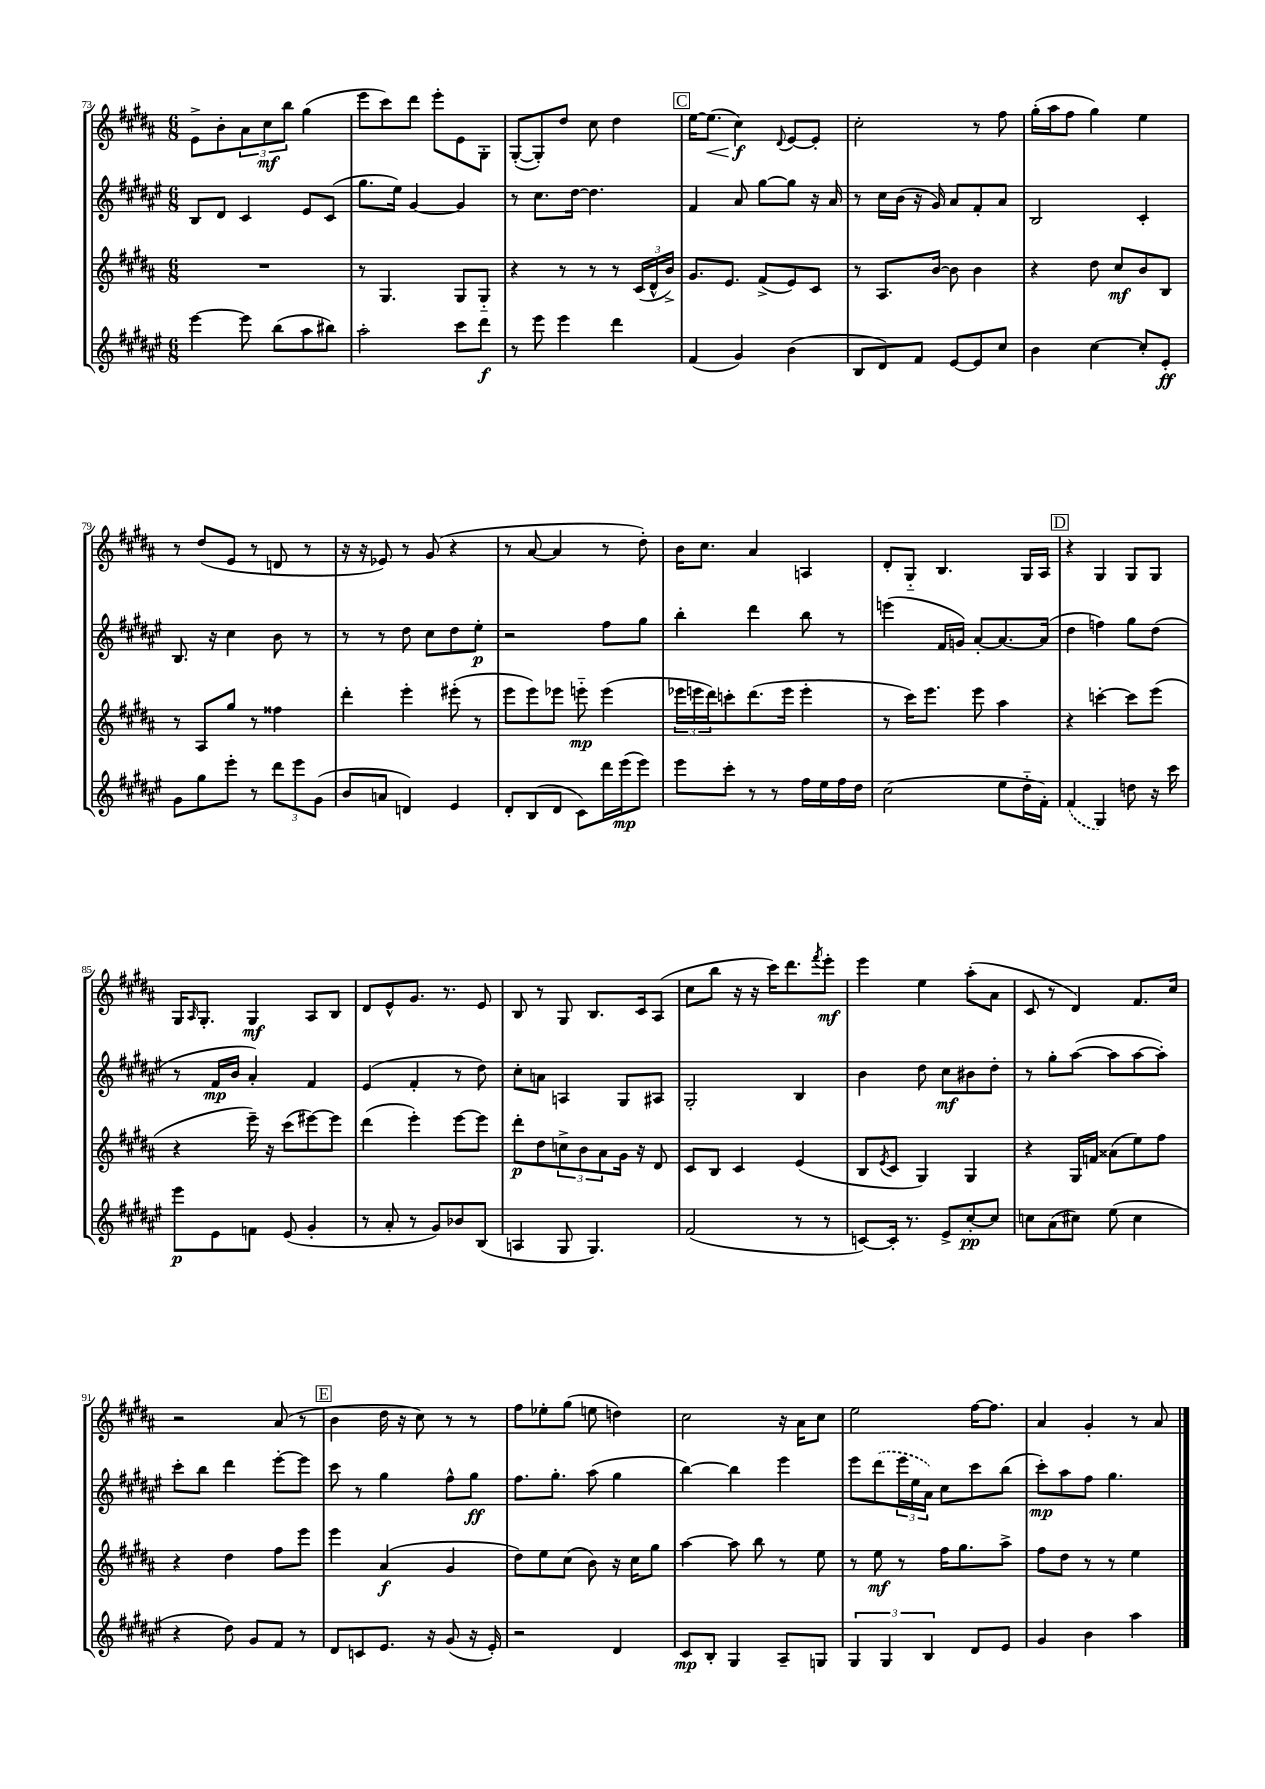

**kern	**kern	**kern	**kern
*staff4	*staff3	*staff2	*staff1
*clefG2	*clefG2	*clefG2	*clefG2
*k[f#c#g#d#a#e#]	*k[f#c#g#d#a#]	*k[f#c#g#d#a#e#]	*k[f#c#g#d#a#]
*M6/8	*M6/8	*M6/8	*M6/8
[4eee#	2.r	8B	8e^
.	.	8d#	8b'
8eee#]	.	4c#	12a#
.	.	.	12cc#
(8bb	.	.	.
.	.	.	12bb
8aa#	.	8e#	(4gg#
8bb#)	.	(8c#	.
=	=	=	=
2aa#'	8r	8.gg#	8eee
.	4.G#	.	8ccc#)
.	.	16ee#)	.
.	.	[4g#	8ddd#
.	.	.	8eee'
8ccc#	8G#	4g#]	8e
8ddd#	8G#'~	.	8G#'
=	=	=	=
8r	4r	8r	([8G#'
8eee#	.	8.cc#	8G#'])
4eee#	8r	.	8dd#
.	.	[16dd#	.
.	8r	4.dd#]	8cc#
4ddd#	8r	.	4dd#
.	(24c#	.	.
.	24d#^^	.	.
.	24b^)	.	.
=	=	=	=
(4f#	8.g#	4f#	[16ee
.	.	.	(8.ee]
.	8.e	.	.
4g#)	.	8a#	4cc#)
.	(8f#^	[8gg#	.
.	.	.	8qqd#
(4b	8e)	8gg#]	[8e
.	8c#	16r	8e']
.	.	16a#	.
=	=	=	=
8B	8r	8r	2cc#'
8d#)	8.A#	16cc#	.
.	.	(16b	.
8f#	.	16r	.
.	[16b	16g#)	.
[8e#	8b]	8a#	.
8e#]	4b	8f#'	8r
8cc#	.	8a#	8ff#
=	=	=	=
4b	4r	2B	(16gg#'
.	.	.	16aa#
.	.	.	8ff#
[4cc#	8dd#	.	4gg#)
.	8cc#	.	.
8cc#']	8b	4c#'	4ee
8e#'	8B	.	.
=	=	=	=
8g#	8r	8.B	8r
8gg#	8A#	.	(8dd#
.	.	16r	.
8eee#'	8gg#	4cc#	8e
8r	8r	.	8r
12ddd#	4ff##	8b	8d
12eee#	.	.	.
.	.	8r	8r
(12g#	.	.	.
=	=	=	=
8b	4ddd#'	8r	16r
.	.	.	16r
8a	.	8r	8e-)
4d)	4eee'	8dd#	8r
.	.	8cc#	(8g#
4e#	(8eee#'	8dd#	4r
.	8r	8ee#'	.
=	=	=	=
8d#'	8eee	2r	8r
(8B	8eee)	.	[8a#
8d#	8eee-	.	4a#]
8c#)	8eee'~	.	.
16ddd#	(4eee	8ff#	8r
(16eee#	.	.	.
8eee#)	.	8gg#	8dd#')
=	=	=	=
8eee#	24eee-	4bb'	16b
.	24eee	.	.
.	.	.	8.cc#
.	24ddd#)	.	.
8ccc#'	8ccc'	.	.
8r	(8.ddd#	4ddd#	4a#
8r	.	.	.
.	16eee	.	.
16ff#	4eee'	8bb	4A
16ee#	.	.	.
16ff#	.	8r	.
16dd#	.	.	.
=	=	=	=
(2cc#	8r	(4eee	8d#'
.	16ccc#)	.	8G#'~
.	8.eee	.	.
.	.	16f#	4.B
.	.	16g)	.
.	8eee	[8a#'	.
8ee#	4aa#	8.a#_	.
16dd#'~	.	.	16G#
16f#')	.	(16a#]	16A#
=	=	=	=
(4f#	4r	4dd#	4r
4G#)	[4ccc'	4ff)	4G#
8dd	8ccc]	8gg#	8G#
16r	(8eee	(8dd#	8G#
16ccc#	.	.	.
=	=	=	=
8eee#	4r	8r	16G#
.	.	.	16qqA#
.	.	.	8.G#'
8e#	.	16f#	.
.	.	16b	.
8f	16eee~)	4a#')	4G#
.	16r	.	.
(8e#	(8ccc#	.	.
4g#'	[8eee#)	4f#	8A#
.	8eee#]	.	8B
=	=	=	=
8r	(4ddd#	(4e#	8d#
8a#'	.	.	8e^^
8r	4eee')	4f#'	8.g#
8g#)	.	.	.
.	.	.	8.r
8b-	[8eee	8r	.
(8B	8eee]	8dd#)	8e
=	=	=	=
4A	8ddd#'	8cc#'	8B
.	8dd#	8a	8r
8G#	12cc^	4A	8G#
.	12b	.	.
4.G#)	.	.	8.B
.	12a#	.	.
.	16g#	8G#	.
.	16r	.	16c#
.	8d#	8A#	(8A#
=	=	=	=
(2f#	8c#	2G#'	8cc#
.	8B	.	8bb
.	4c#	.	16r
.	.	.	16r
.	.	.	16ccc#)
.	.	.	8.ddd#
8r	(4e	4B	.
.	.	.	8qfff#
8r	.	.	8eee'
=	=	=	=
[8c)	8B	4b	4eee
.	8qe	.	.
16c']	8c#	.	.
8.r	.	.	.
.	4G#)	8dd#	4ee
8e#^	.	8cc#	.
[8cc#'	4G#	8b#	(8aa#'
8cc#]	.	8dd#'	8a#
=	=	=	=
8cc	4r	8r	8c#
(8a#	.	8gg#'	8r
8cc#)	16G#	([8aa#	4d#)
.	16f	.	.
(8ee#	(8a##	8aa#]	.
4cc#	8ee)	[8aa#	8.f#
.	8ff#	8aa#'])	.
.	.	.	16cc#
=	=	=	=
4r	4r	8ccc#'	2r
.	.	8bb	.
8dd#)	4dd#	4ddd#	.
8g#	.	.	.
8f#	8ff#	[8eee#'	(8a#
8r	8eee	8eee#]	8r
=	=	=	=
8d#	4eee	8ccc#	4b
8c	.	8r	.
8.e#	(4a#	4gg#	16dd#
.	.	.	16r
.	.	.	8cc#)
16r	.	.	.
(8g#	4g#	8ff#^^	8r
16r	.	8gg#	8r
16e#')	.	.	.
=	=	=	=
2r	8dd#)	8.ff#	8ff#
.	8ee	.	8ee-'
.	.	8.gg#'	.
.	(8cc#	.	(8gg#
.	8b)	(8aa#	8ee
4d#	16r	4gg#	4dd)
.	16cc#	.	.
.	8gg#	.	.
=	=	=	=
8c#	[4aa#	[4bb)	2cc#
8B'	.	.	.
4G#	8aa#]	4bb]	.
.	8bb	.	.
8A#~	8r	4eee#	16r
.	.	.	16a#
8G	8ee	.	8cc#
=	=	=	=
6G#	8r	8eee#	2ee
.	8ee	(8ddd#	.
6G#	.	.	.
.	8r	24eee#	.
.	.	24ee#	.
6B	.	24a#)	.
.	16ff#	8cc#	.
.	8.gg#	.	.
8d#	.	8ccc#	[16ff#
.	.	.	8.ff#]
8e#	8aa#^	(8bb	.
=	=	=	=
4g#	8ff#	8ccc#')	4a#
.	8dd#	8aa#	.
4b	8r	8ff#	4g#'
.	8r	4.gg#	.
4aa#	4ee	.	8r
.	.	.	8a#
==	==	==	==
*-	*-	*-	*-
